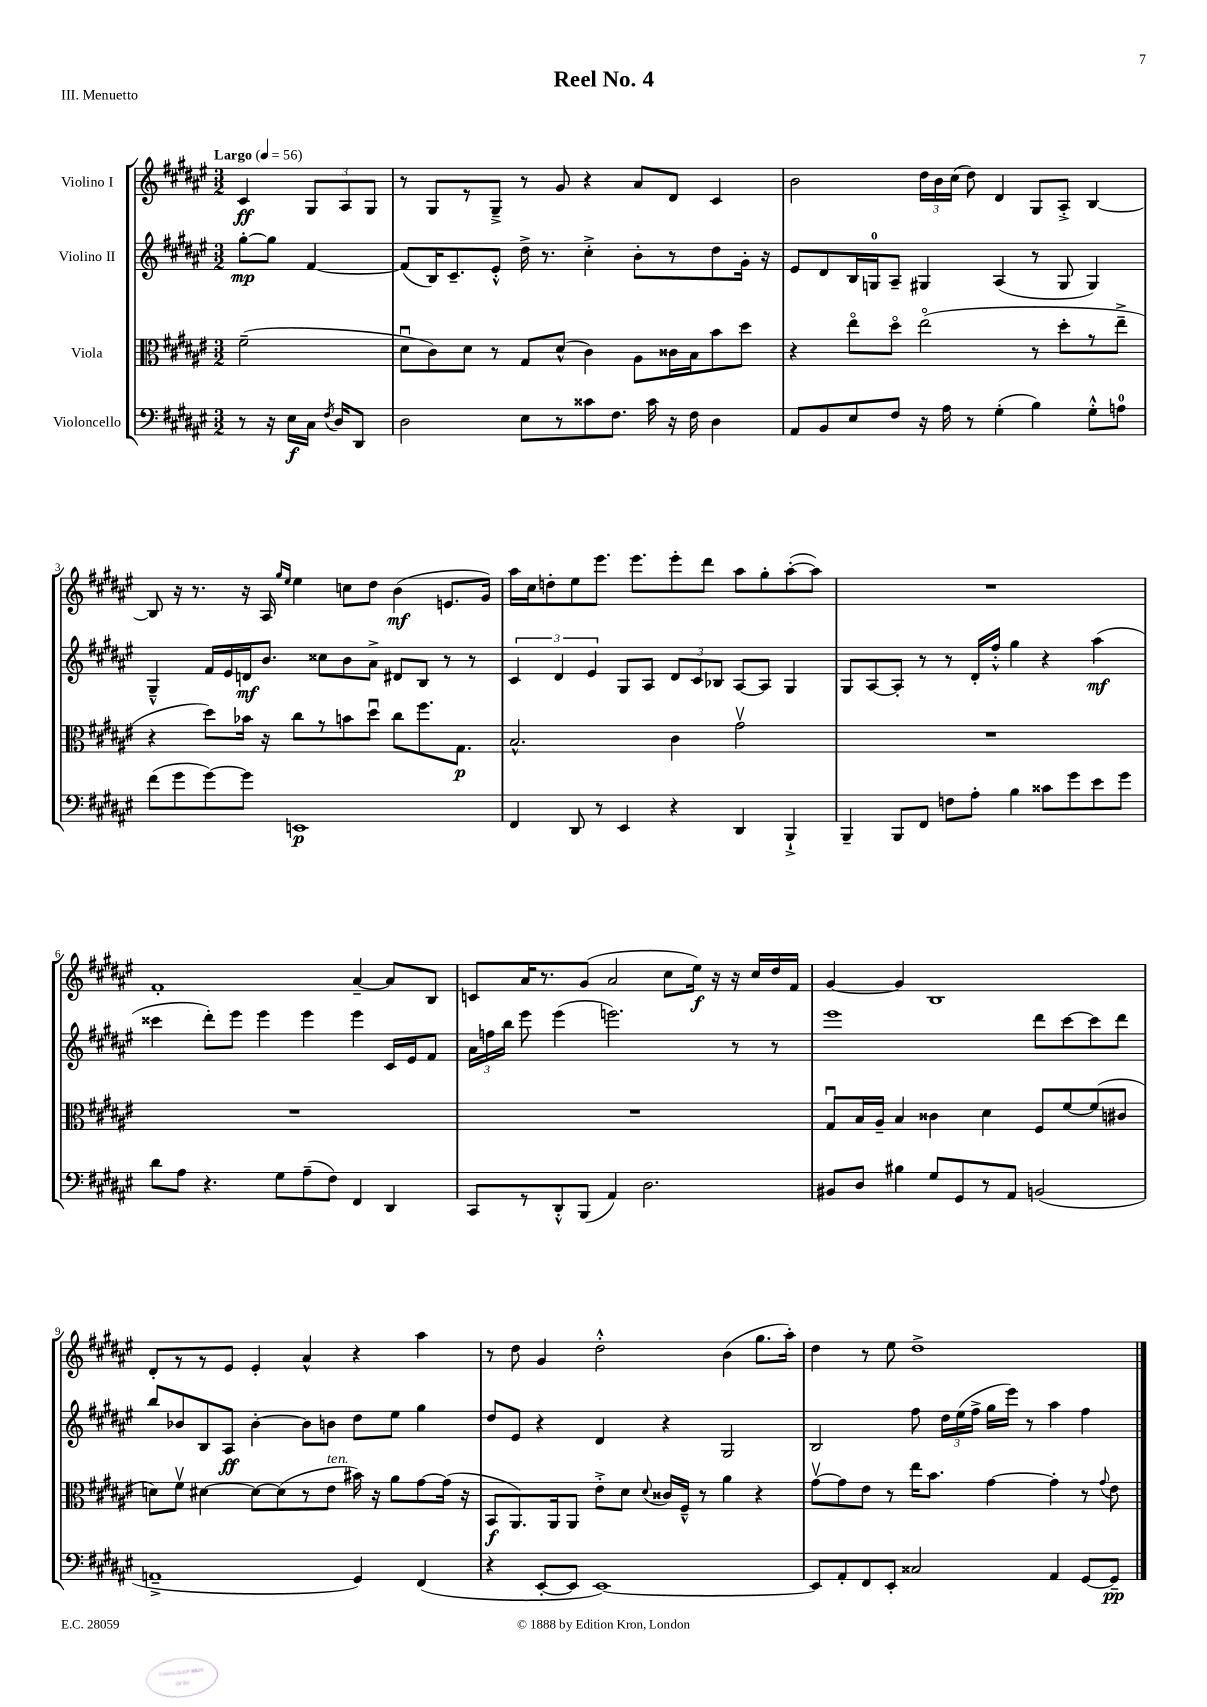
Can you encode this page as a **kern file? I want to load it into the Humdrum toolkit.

**kern	**kern	**kern	**kern
*staff4	*staff3	*staff2	*staff1
*clefF4	*clefC3	*clefG2	*clefG2
*k[f#c#g#d#a#e#]	*k[f#c#g#d#a#e#]	*k[f#c#g#d#a#e#]	*k[f#c#g#d#a#e#]
*M3/2	*M3/2	*M3/2	*M3/2
*MM56	*MM56	*MM56	*MM56
8r	(2f#~\	[8gg#'\L	4c#/
16r	.	8gg#\]J	.
16E#\LL	.	.	.
16C#\JJ	.	[4f#/	12G#/L
8qF#/	.	.	.
16D#/LK	.	.	.
.	.	.	12A#/
8DD#/J	.	.	.
.	.	.	12G#/J
=	=	=	=
2D#\	8d#u\L	(8f#/]L	8r
.	8c#\)	16B/K)	8G#/L
.	.	8.c#~/	.
.	8d#\J	.	8r
.	8r	8e#'^^/J	8G#~^/J
8E#\L	8G#/L	16dd#^\	8r
.	.	8.r	.
8r	(8d#^^/J	.	8g#/
8c##\	4c#\)	4cc#'^\	4r
8.F#\J	.	.	.
.	8A#\L	8b'\L	8a#/L
16c##\	.	.	.
16r	16c##\L	8r	8d#/J
16F#\	16B\J	.	.
4D#\	8b\	8dd#\	4c#/
.	8dd#\J	16g#'\Jk	.
.	.	16r	.
=	=	=	=
8AA#/L	4r	8e#/L	2b\
8BB/	.	8d#/	.
8E#/	8ee#o\L	16B/L	.
.	.	16G/J	.
8F#/J	8dd#o\J	8A#~/J	.
16r	(2ee#o\	4G#/	24dd#\LL
.	.	.	24b\
16A#\	.	.	.
.	.	.	(24cc#\JJ
8r	.	.	8dd#\)
(4G#'\	.	(4A#/	4d#/
4B\)	8r	8r	8G#/L
.	8dd#'\L	8G#/	8A#'^/J
8G#'^^\L	8r	4G#/)	[4B/
8A\J	8ee#~^\J	.	.
=	=	=	=
(8f#\L	4r	4G#~^^/	8B/]
8g#\	.	.	16r
.	.	.	8.r
[8g#\)	8dd#\L)	16f#/LL	.
.	.	16e#/	.
8g#\]J	16b-\Jk	16d/J	16r
.	16r	8.b/J	16A#/
.	.	.	16qqgg#/LL
.	.	.	16qqee#/JJ
1EE	8cc#\L	.	4ee#\
.	8r	8cc##\L	.
.	8b\	8b\	8cc\L
.	8dd#u\J	8a#^\J	8dd#\J
.	8cc#\L	8d#/L	(4b\
.	8.ff#\	8B/J	.
.	.	8r	8.e/L
.	8.G#\J	.	.
.	.	8r	.
.	.	.	16g#/Jk)
=	=	=	=
4FF#/	2.B^^/	6c#/	16aa#\LL
.	.	.	16cc#\J
.	.	.	8dd'\
.	.	6d#/	.
8DD#/	.	.	8ee#\
.	.	6e#/	.
8r	.	.	8.eee#\J
4EE#/	.	8G#/L	.
.	.	.	8.eee#\L
.	.	8A#/J	.
4r	4c#\	12d#/L	8eee#'\
.	.	12c#/	.
.	.	.	8ddd#\J
.	.	12B-/J	.
4DD#/	2g#v\	[8A#/L	8aa#\L
.	.	8A#/]J	8gg#'\
4BBB`^/	.	4G#/	([8aa#'\
.	.	.	8aa#\]J)
=	=	=	=
4BBB~/	1.r	8G#/L	1.r
.	.	[8A#/	.
8BBB/L	.	8A#'/]J	.
8FF#/J	.	8r	.
8F\L	.	8r	.
8A#'\J	.	16d#'/LL	.
.	.	16ff#'^^/JJ	.
4B\	.	4gg#\	.
8c##\L	.	4r	.
8g#\	.	.	.
8e#\	.	(4aa#\	.
8g#\J	.	.	.
=	=	=	=
8d#\L	1.r	4ccc##\	1f#'
8A#\J	.	.	.
4.r	.	8ddd#'\L)	.
.	.	8eee#\J	.
.	.	4eee#\	.
8G#\L	.	.	.
(8A#~\	.	4eee#\	.
8F#\J)	.	.	.
4FF#/	.	4eee#\	[4a#~/
4DD#/	.	16c#/LL	8a#/]L
.	.	16e#/J	.
.	.	8f#/J	8B/J
=	=	=	=
8CC#/L	1.r	24a#\LL	8c/L
.	.	24ff\	.
.	.	24bb\JJ	.
8r	.	8eee#\	16a#/K
.	.	.	8.r
8DD#'^^/	.	(4eee#\	.
(8BBB/J	.	.	(8g#/J
4AA#/)	.	2.eee\)	2a#/
2.D#\	.	.	.
.	.	.	8cc#\L
.	.	.	16ee#\Jk)
.	.	.	16r
.	.	8r	16r
.	.	.	16cc#/LL
.	.	8r	16dd#/
.	.	.	16f#/JJ
=	=	=	=
8BB#/L	8G#u/L	1eee#	[4g#/
8D#/J	16B/L	.	.
.	16A#~/JJ	.	.
4B#\	4B/	.	4g#/]
8G#/L	4c##\	.	1B
8GG#/	.	.	.
8r	4d#\	.	.
8AA#/J	.	.	.
(2BB/	8F#/L	8ddd#\L	.
.	[8f#/	[8ccc#\	.
.	(8f#/]	8ccc#\]	.
.	8c#/J	8ddd#\J	.
=	=	=	=
1AA~^	8d\L)	8bb/L	8d#'/L
.	8f#v\J	8b-/	8r
.	[4d#\	8B/	8r
.	.	8A#/J	8e#/J
.	8d#\_L	[4b-'\	4e#'/
.	(8d#\]	.	.
.	8r	8b-\]L	4a#^^/
.	8e#\J	8b\J	.
4GG#/)	16b#\)	8dd#\L	4r
.	16r	.	.
.	8a#\L	8ee#\J	.
(4FF#/	[8g#\	4gg#\	4aa#\
.	(16g#\]Jk	.	.
.	16r	.	.
=	=	=	=
4r	8BB/L	8dd#/L	8r
.	8.AA#/)	8e#/J	8dd#\
[8EE#'/L	.	4r	4g#/
.	16AA#/k	.	.
8EE#/]J	8AA#/J	.	.
[1EE#)	8e#'^\L	4d#/	2dd#'^^\
.	8d#\J	.	.
.	8qqd#/	.	.
.	16c##/LL	4r	.
.	16F#~^^/JJ	.	.
.	8r	.	.
.	4a#\	2G#/	(4b\
.	4r	.	8.gg#\L
.	.	.	16aa#'\Jk)
=	=	=	=
8EE#/]L	[8g#v\L	2B/	4dd#\
8AA#'/	8g#\]	.	.
8FF#/	8e#\J	.	8r
8EE#'/J	8r	.	8ee#\
2C##/	16ee#\LK	8ff#\	1dd#^
.	8.b\J	.	.
.	.	24dd#\LL	.
.	.	(24ee#\	.
.	.	24ff#^\JJ	.
.	[4g#\	16gg#\LL	.
.	.	16eee#\JJ)	.
.	.	8r	.
4AA#/	4g#'\]	4aa#\	.
[8GG#/L	8r	4ff#\	.
.	8qqg#/	.	.
8GG#~/]J	8e#\	.	.
==	==	==	==
*-	*-	*-	*-
